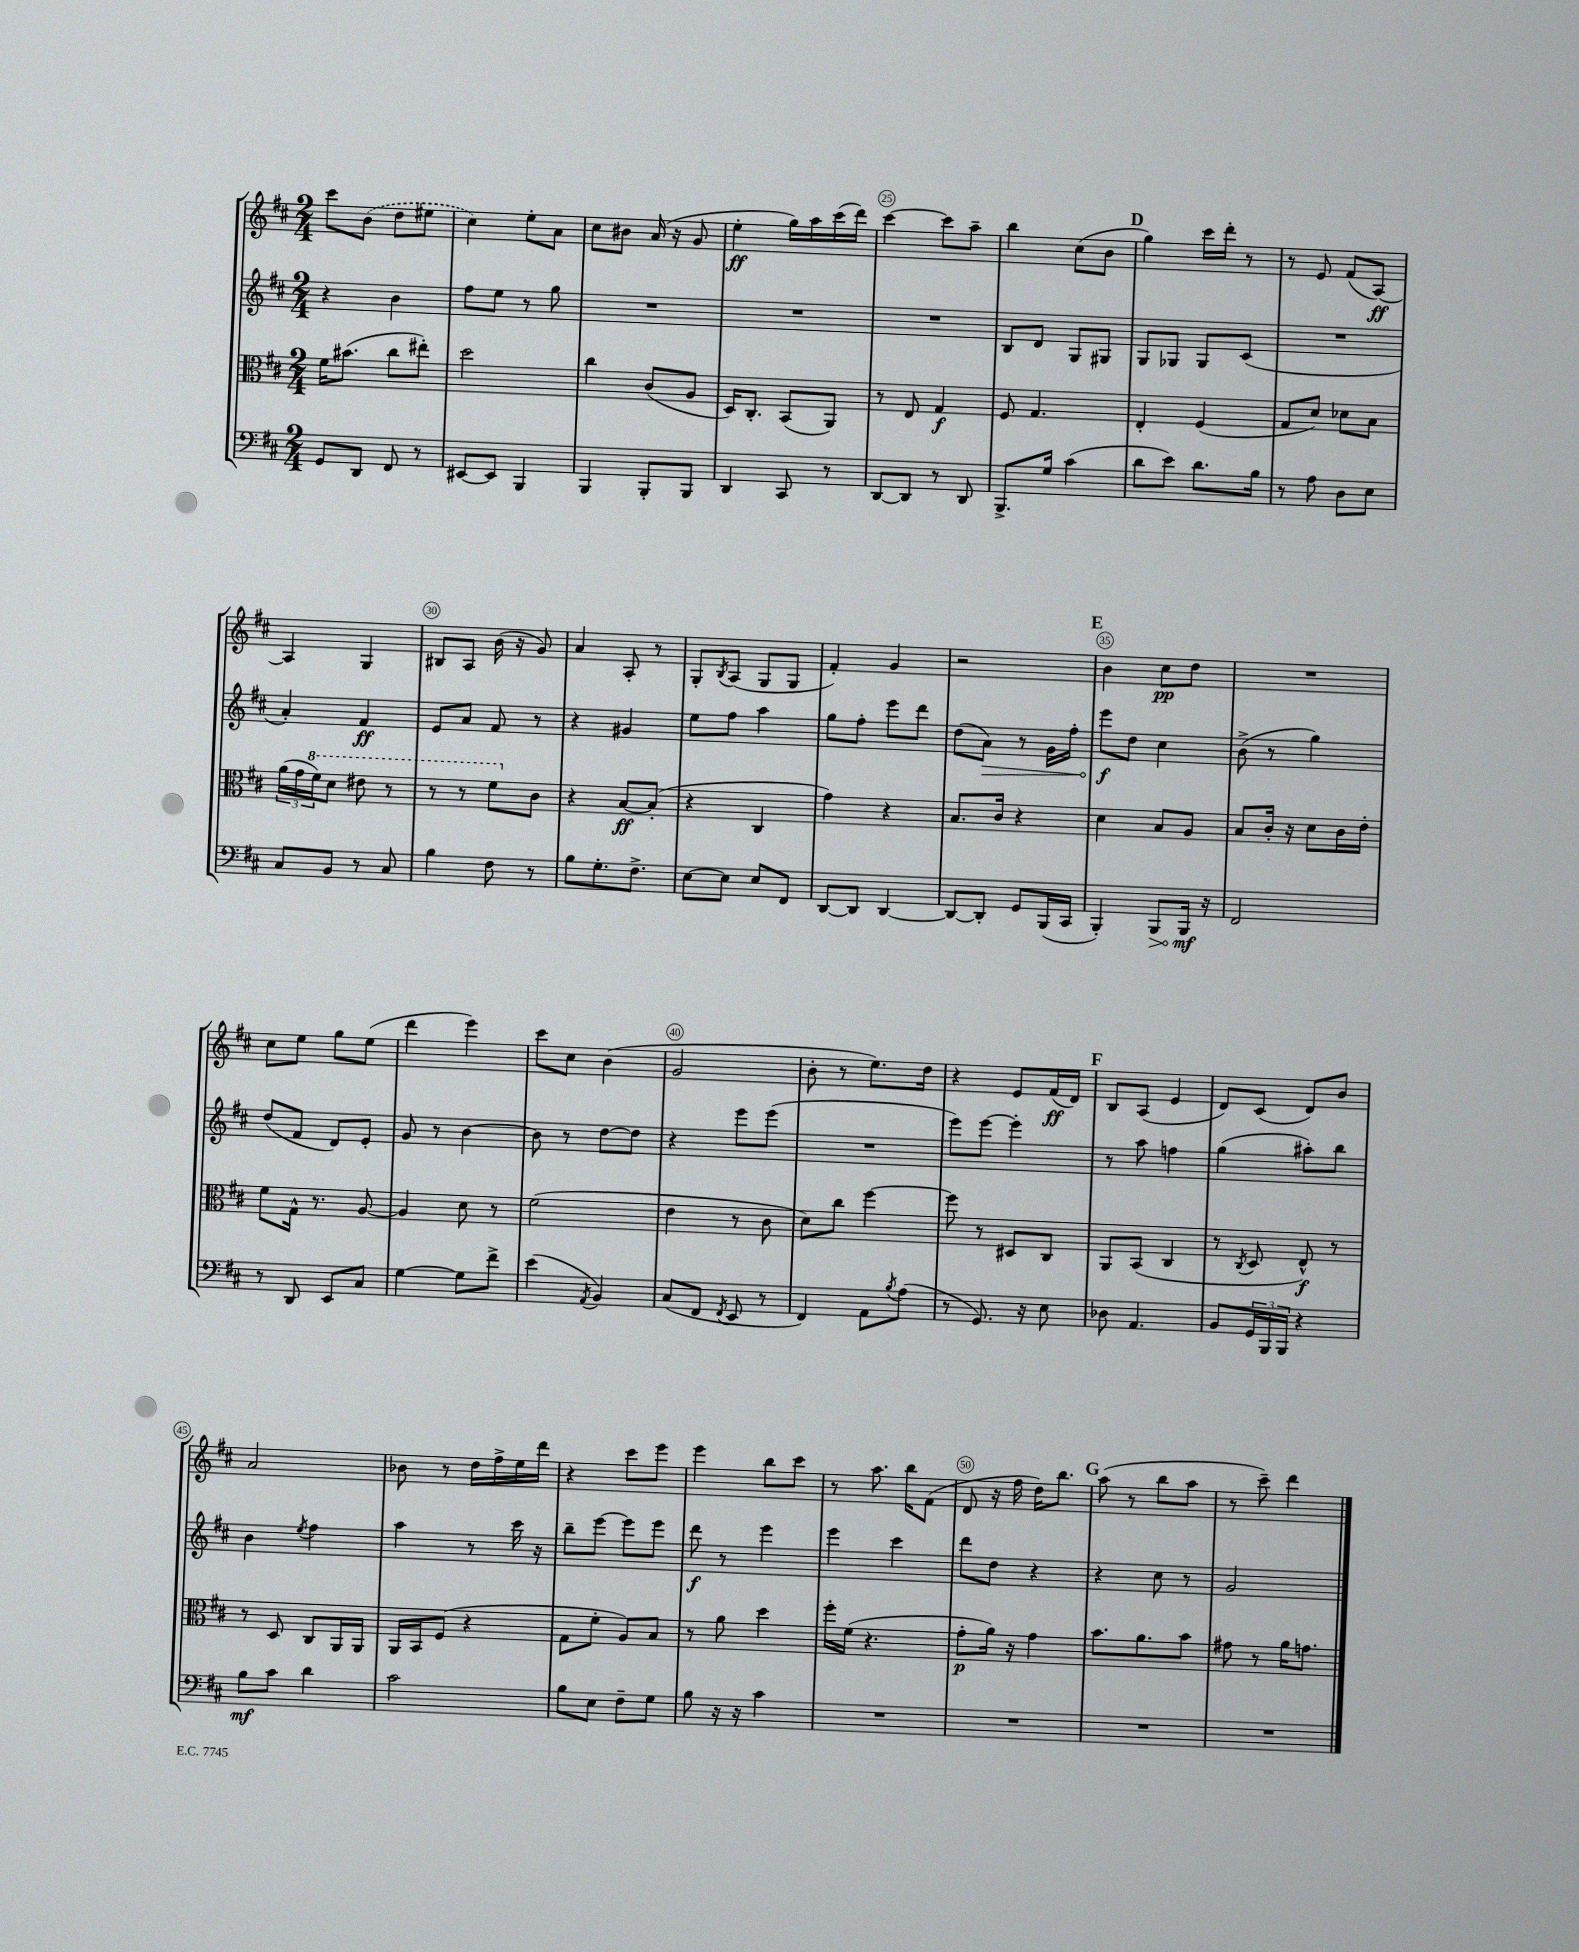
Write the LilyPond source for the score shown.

<<
\new StaffGroup <<
\new Staff = "s0" {
    \clef treble \key d \major \numericTimeSignature \time 2/4
    cis'''8 \once \slurDashed b'8( d''8 eis''8 |
    cis''4) e''8-. a'8 |
    cis''8 bis'8 a'16( r16 g'8 |
    e''4-.\ff g''16) a''16 cis'''16( d'''16) |
    cis'''4~ cis'''8 a''8-- |
    b''4 cis''8( b'8 |
    \mark \markup { \bold "D" } g''4) cis'''16 d'''16-. r8 |
    r8 e'8 fis'8( a8~\ff) |
    a4 g4 |
    bis8 a8 b'16( r16 g'8) |
    a'4 a8-. r8 |
    g8-. \acciaccatura { b8 } a8( g8 g8 |
    fis'4-.) g'4 |
    r2 |
    \mark \markup { \bold "E" } b'4 cis''8\pp d''8 |
    R2 |
    cis''8 e''8 g''8 e''8( |
    d'''4 e'''4) |
    cis'''8 cis''8 b'4( |
    g'2 |
    b'8-. r8 e''8.) d''16 |
    r4 e'8 fis'16\ff( d'16) |
    \mark \markup { \bold "F" } b8 a8( e'4 |
    d'8) cis'8( d'8) b'8 |
    a'2 |
    bes'8 r8 d''16 fis''16-> e''16 d'''16 |
    r4 cis'''8 e'''8 |
    e'''4 b''8 cis'''8 |
    r8 a''8. b''16 fis'8( |
    d'8 r16 fis''16 d''16) b''8. |
    \mark \markup { \bold "G" } a''8( r8 b''8 a''8 |
    r8 cis'''8--) d'''4 \bar "|." |
}
\new Staff = "s1" {
    \clef treble \key d \major \numericTimeSignature \time 2/4
    r4 b'4 |
    fis''8 e''8 r8 g''8 |
    R2 |
    R2 |
    R2 |
    b8 d'8 g8 gis8 |
    \mark \markup { \bold "D" } g8 ges8 ges8 cis'8( |
    R2 |
    a'4-.) fis'4\ff |
    e'8 a'8 fis'8 r8 |
    r4 gis'4 |
    e''8 fis''8 a''4 |
    g''8 fis''8-. e'''8 d'''8 |
    d''8( \once \override Hairpin.circled-tip = ##t a'8\>) r8 g'16 fis''16-. |
    \mark \markup { \bold "E" } e'''8\f\! d''8 cis''4 |
    b'8->( r8 g''4) |
    d''8( fis'8 d'8) e'8-. |
    g'8 r8 b'4~ |
    b'8 r8 d''8~ d''8 |
    r4 e'''8 e'''8( |
    R2 |
    e'''8) e'''8~ e'''4-. |
    \mark \markup { \bold "F" } r8 a''8 f''4 |
    g''4( ais''8-.) b''8 |
    b'4 \acciaccatura { e''8 } fis''4 |
    a''4 r8 cis'''16 r16 |
    b''8-- e'''8~ e'''8 e'''8 |
    d'''8\f r8 e'''4 |
    e'''4 cis'''4 |
    d'''8 d''8 r4 |
    \mark \markup { \bold "G" } r4 cis''8 r8 |
    g'2 \bar "|." |
}
\new Staff = "s2" {
    \clef alto \key d \major \numericTimeSignature \time 2/4
    fis'16 bis'8.( cis''8 eis''8-.) |
    d''2 |
    cis''4 cis'8( a8 |
    d16) cis8.-. b,8( a,8) |
    r8 e8 g4\f |
    fis8 g4. |
    \mark \markup { \bold "D" } e4-. fis4( |
    g8 d'8) des'8 b8 |
    \tuplet 3/2 { a'16( g'16 \ottava #1 fis''16) } d''8 eis''8 r8 |
    r8 r8 fis''8 \ottava #0 cis'8 |
    r4 b8~\ff b8-.( |
    r4 cis4 |
    g'4) r4 |
    b8. cis'16 r4 |
    \mark \markup { \bold "E" } d'4 b8 a8 |
    b8 cis'16-. r16 d'8 cis'16 e'16-. |
    fis'8 g16-^ r8. a8~ |
    a4 d'8 r8 |
    fis'2( |
    e'4 r8 cis'8 |
    d'8) cis''8 fis''4~ |
    fis''8 r8 dis8 cis8 |
    \mark \markup { \bold "F" } a,8 b,8( cis4 |
    r8 \acciaccatura { cis8 } d8 e8-^\f) r8 |
    r8 d8 cis8 a,16 a,16 |
    a,16 b,16 fis8( r4 |
    g8 fis'8-. a8) b8 |
    r8 a'8 d''4 |
    fis''16-. fis'16( r4. |
    g'8-.\p a'16) r16 g'4 |
    \mark \markup { \bold "G" } b'8. a'8. b'8 |
    gis'8 r8 a'16 g'8. \bar "|." |
}
\new Staff = "s3" {
    \clef bass \key d \major \numericTimeSignature \time 2/4
    g,8 d,8 fis,8 r8 |
    eis,8~ eis,8 b,,4 |
    b,,4 b,,8-. b,,8 |
    d,4 cis,8 r8 |
    d,8~ d,8 r8 d,8 |
    b,,8.-> g16 cis'4( |
    \mark \markup { \bold "D" } d'8 e'8) d'8. b16 |
    r8 a8 d8 e8 |
    cis8 b,8 r8 cis8 |
    b4 fis8 r8 |
    b8 g8.-. fis8.-> |
    e8~ e8 e8 fis,8 |
    d,8~ d,8 d,4~ |
    d,8~ d,8-. g,8 b,,16( cis,16 |
    \mark \markup { \bold "E" } b,,4-.) \once \override Hairpin.circled-tip = ##t b,,8\> b,,16\mf\! r16 |
    fis,2 |
    r8 d,8 e,8 cis8 |
    g4~ g8 fis'8-> |
    e'4( \acciaccatura { a,8 } b,4) |
    cis8( fis,8 \acciaccatura { fis,8 } e,8 r8 |
    fis,4) a,8 \acciaccatura { b8 } a8( |
    r8 g,8.) r16 e8 |
    \mark \markup { \bold "F" } des8 a,4. |
    b,8 \tuplet 3/2 { g,16 b,,16 b,,16 } r4 |
    b8\mf cis'8 d'4 |
    cis'2 |
    b8 e8 fis8-- g8 |
    b8 r16 r16 cis'4 |
    R2 |
    R2 |
    \mark \markup { \bold "G" } R2 |
    R2 \bar "|." |
}
>>
>>
\layout { \context { \Score currentBarNumber = #21 \override BarNumber.break-visibility = ##(#f #t #t) barNumberVisibility = #(every-nth-bar-number-visible 5) \override BarNumber.stencil = #(make-stencil-circler 0.1 0.3 ly:text-interface::print) } }
